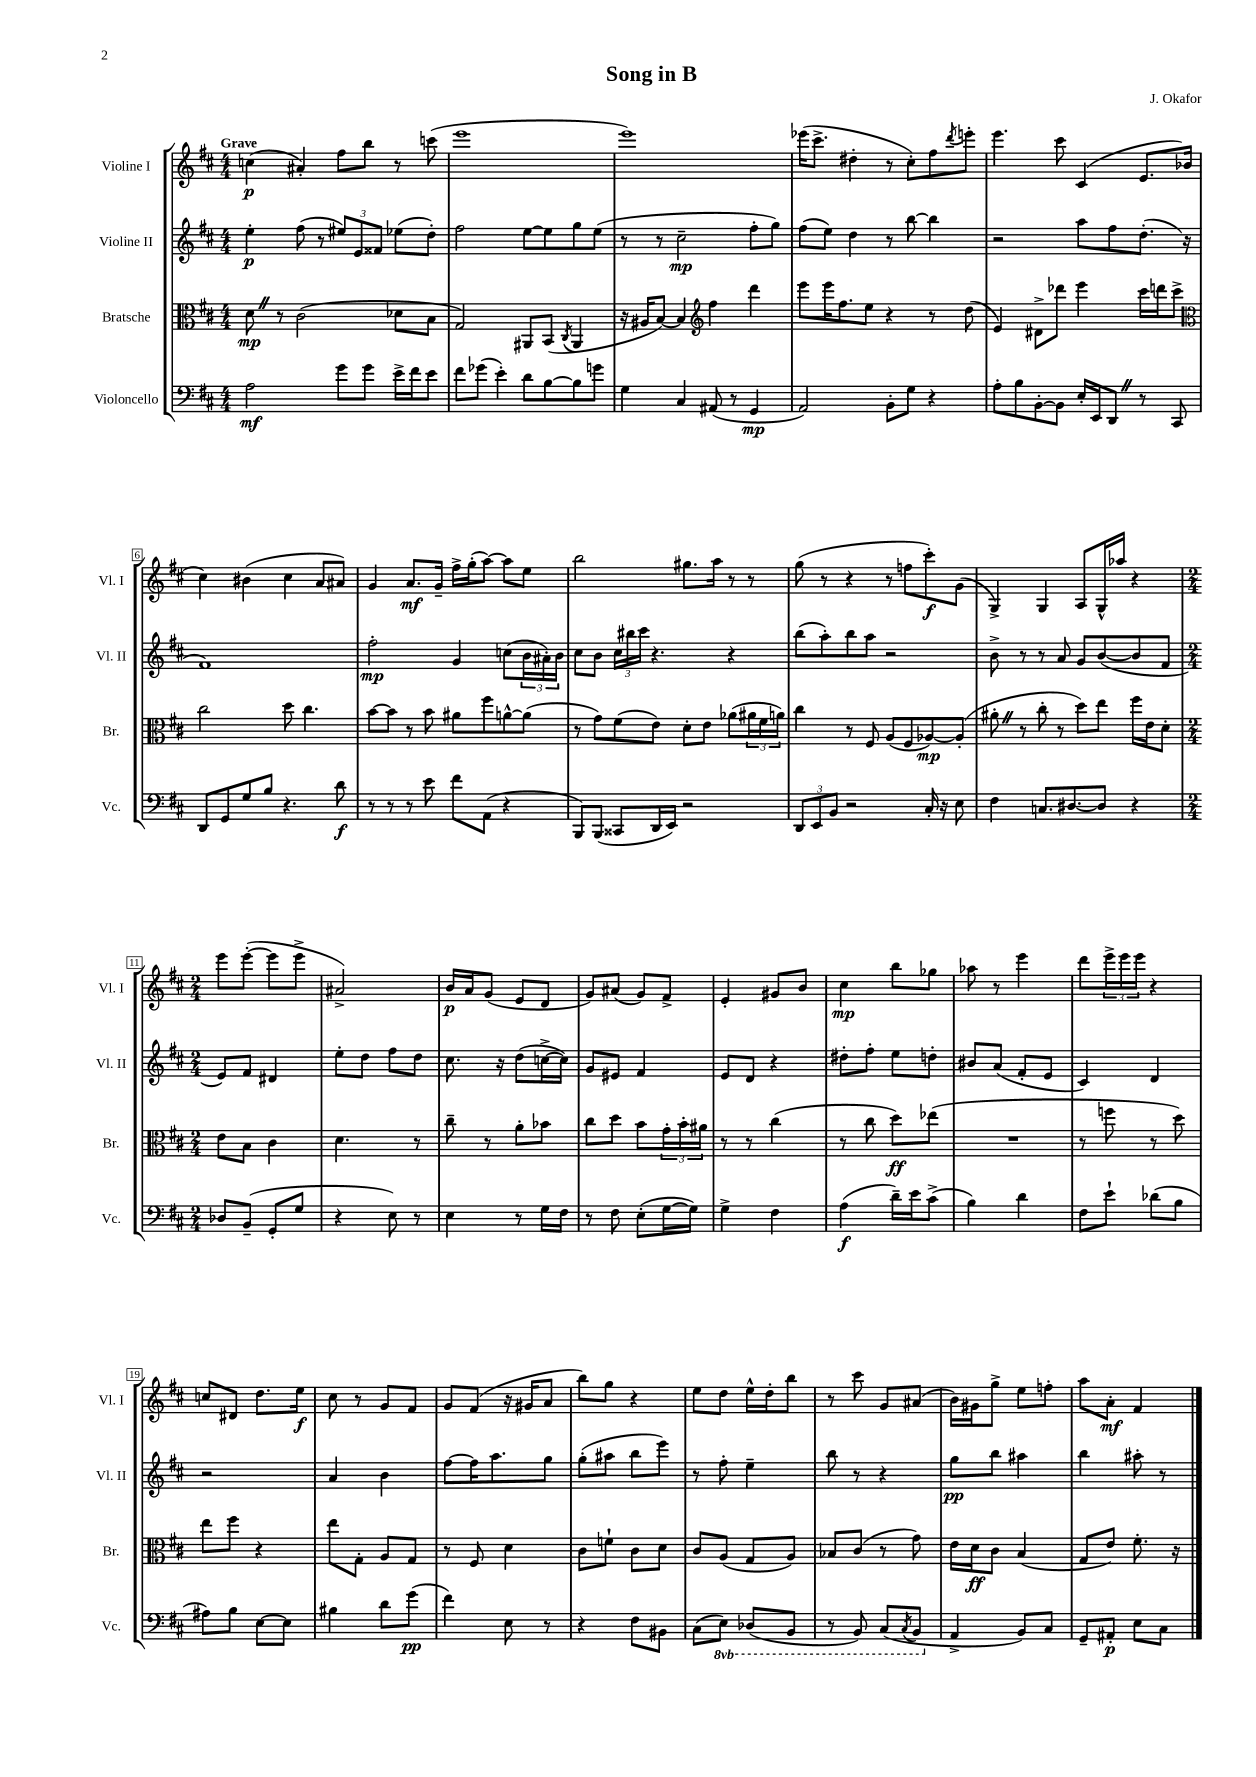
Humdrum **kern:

**kern	**dynam	**kern	**dynam	**kern	**dynam	**kern	**dynam
*part4	*part4	*part3	*part3	*part2	*part2	*part1	*part1
*staff4	*staff4	*staff3	*staff3	*staff2	*staff2	*staff1	*staff1
*I"Violoncello	*	*I"Bratsche	*	*I"Violine II	*	*I"Violine I	*
*I'Vc.	*	*I'Br.	*	*I'Vl. II	*	*I'Vl. I	*
*clefF4	*	*clefC3	*	*clefG2	*	*clefG2	*
*k[f#c#]	*	*k[f#c#]	*	*k[f#c#]	*	*k[f#c#]	*
*M4/4	*	*M4/4	*	*M4/4	*	*M4/4	*
=1	=1	=1	=1	=1	=1	=1	=1
!	!	!	!	!	!	!LO:TX:a:B:t=Grave	!
2A\	mf	8dZ\	mp	4ee'\	p	(4ccn\	p
.	.	8r	.	.	.	.	.
.	.	(2c#\	.	(8ff#\	.	4a#X'/)	.
.	.	.	.	8r	.	.	.
8g\L	.	.	.	12ee#X/L)	.	8ff#\L	.
.	.	.	.	12e/	.	.	.
8g\J	.	.	.	.	.	8bb\J	.
.	.	.	.	12f##X/J	.	.	.
16e^\LL	.	8d-X\L	.	(8ee-X\L	.	8r	.
16f#\J	.	.	.	.	.	.	.
8e\J	.	8B\J	.	8dd'\J)	.	(8cccn\	.
=2	=2	=2	=2	=2	=2	=2	=2
8f#\L	.	2G/)	.	2ff#\	.	1eee	.
(8g-X\J	.	.	.	.	.	.	.
4e'\)	.	.	.	.	.	.	.
8d\L	.	8AA#X/L	.	[8ee\L	.	.	.
[8B\	.	(8BB/J	.	8ee\]	.	.	.
.	.	8qC#/	.	.	.	.	.
8B\]	.	4AA#/	.	8gg\	.	.	.
8gn\J	.	.	.	(8ee\J	.	.	.
=3	=3	=3	=3	=3	=3	=3	=3
4G\	.	16r	.	8r	.	1eee)	.
.	.	16A#X/KL	.	.	.	.	.
.	.	[8B/J)	.	8r	.	.	.
4C#/	.	4B/]	.	2cc#~\	mp	.	.
*	*	*clefG2	*	*	*	*	*
(8AA#X/	.	4ff#\	.	.	.	.	.
8r	.	.	.	.	.	.	.
4GG/	mp	4ddd\	.	8ff#'\L	.	.	.
.	.	.	.	8gg\J)	.	.	.
=4	=4	=4	=4	=4	=4	=4	=4
2AA/)	.	8eee\L	.	(8ff#\L	.	(16eee-X\KL	.
.	.	.	.	.	.	8.ccc#^\J	.
.	.	16eee\K	.	8ee\J)	.	.	.
.	.	8.ff#\	.	.	.	.	.
.	.	.	.	4dd\	.	4dd#X'\	.
.	.	8ee\J	.	.	.	.	.
8BB'\L	.	4r	.	8r	.	8r	.
8G\J	.	.	.	[8bb\	.	8cc#'\L)	.
4r	.	8r	.	4bb\]	.	8ff#\	.
.	.	.	.	.	.	8qddd/	.
.	.	(8dd\	.	.	.	8eeen'\J	.
=5	=5	=5	=5	=5	=5	=5	=5
8A'\L	.	4e/)	.	2r	.	4.eee\	.
8B\	.	.	.	.	.	.	.
[8BB'\	.	8d#X^\L	.	.	.	.	.
8BB\J]	.	8ddd-X\J	.	.	.	8ccc#\	.
16E'/LL	.	4eee\	.	8aa\L	.	(4c#/	.
16EE/J	.	.	.	.	.	.	.
8DDZ/J	.	.	.	8ff#\	.	.	.
8r	.	16ccc#\LL	.	(8.dd'\J	.	8.e/L	.
.	.	16dddn\J	.	.	.	.	.
8CC#/	.	8ccc#^\J	.	.	.	.	.
.	.	.	.	16r	.	16b-X/Jk	.
!!LO:LB:g=z
=6	=6	=6	=6	=6	=6	=6	=6
*	*	*clefC3	*	*	*	*	*
8DD/L	.	2cc#\	.	1f#)	.	4cc#\)	.
8GG/	.	.	.	.	.	.	.
8G/	.	.	.	.	.	(4b#X\	.
8B/J	.	.	.	.	.	.	.
4.r	.	8dd\	.	.	.	4cc#\	.
.	.	4.cc#\	.	.	.	.	.
.	.	.	.	.	.	8a/L	.
8d\	f	.	.	.	.	8a#X/J)	.
=7	=7	=7	=7	=7	=7	=7	=7
8r	.	[8b\L	.	2ff#'\	mp	4g/	.
8r	.	8b\J]	.	.	.	.	.
8r	.	8r	.	.	.	8.a/L	mf
8e\	.	8b\	.	.	.	.	.
.	.	.	.	.	.	16g~/Jk	.
8f#\L	.	8a#X\L	.	4g/	.	16ff#^\LL	.
.	.	.	.	.	.	(16gg'\J	.
(8AA\J	.	8ff#\	.	.	.	[8aa\J)	.
4r	.	[8an^^\	.	(8ccn\L	.	8aa\L]	.
.	.	(8a\J]	.	24b\L	.	8ee\J	.
.	.	.	.	24a#X'\)	.	.	.
.	.	.	.	24b\JJ	.	.	.
=8	=8	=8	=8	=8	=8	=8	=8
8BBB/L)	.	8r	.	8cc#\L	.	2bb\	.
(8BBB/J	.	8g\L)	.	8b\J	.	.	.
8CC##X/L	.	(8f#\	.	24cc#\LL	.	.	.
.	.	.	.	24bb#X\	.	.	.
.	.	.	.	24ccc#\JJ	.	.	.
16DD/L	.	8e\J)	.	4.r	.	.	.
16EE/JJ)	.	.	.	.	.	.	.
2r	.	8d'\L	.	.	.	8.gg#X\L	.
.	.	8e\J	.	.	.	.	.
.	.	.	.	.	.	16aa\Jk	.
.	.	(8a-X\L	.	4r	.	8r	.
.	.	24a#X\L	.	.	.	8r	.
.	.	24f#\	.	.	.	.	.
.	.	24an\JJ)	.	.	.	.	.
=9	=9	=9	=9	=9	=9	=9	=9
12DD/L	.	4cc#\	.	(8bb\L	.	(8gg\	.
12EE/	.	.	.	.	.	.	.
.	.	.	.	8aa'\)	.	8r	.
12BB/J	.	.	.	.	.	.	.
2r	.	8r	.	8bb\	.	4r	.
.	.	8F#/	.	8aa\J	.	.	.
.	.	(8A/L	.	2r	.	8r	.
.	.	8F#/	.	.	.	8ffn\L	.
16C#'/	.	[8A-X/)	mp	.	.	8ccc#'\)	f
16r	.	.	.	.	.	.	.
8E\	.	(8A-'/J]	.	.	.	(8g\J	.
=10	=10	=10	=10	=10	=10	=10	=10
4F#\	.	8a#X'Z\	.	8b^\	.	4G^/)	.
.	.	8r	.	8r	.	.	.
8.Cn/L	.	8cc#'\	.	8r	.	4G/	.
.	.	8r	.	8a/	.	.	.
[8.D#X/	.	.	.	.	.	.	.
.	.	8dd\L)	.	8g/L	.	8A/L	.
8D#/J]	.	8ee\J	.	([8b/	.	16G^^/L	.
.	.	.	.	.	.	16aa-X/JJ	.
4r	.	16ff#\LL	.	8b/]	.	4r	.
.	.	16e\J	.	.	.	.	.
.	.	8d'\J	.	8f#/J	.	.	.
!!LO:LB:g=z
=11	=11	=11	=11	=11	=11	=11	=11
*M2/4	*	*M2/4	*	*M2/4	*	*M2/4	*
8D-X/L	.	8e\L	.	8e/L)	.	8eee\L	.
(8BB~/J	.	8B\J	.	8f#/J	.	([8eee'\J	.
8GG'/L	.	4c#\	.	4d#X/	.	8eee\L]	.
8G/J	.	.	.	.	.	8eee^\J	.
=12	=12	=12	=12	=12	=12	=12	=12
4r	.	4.d\	.	8ee'\L	.	2a#X^/)	.
.	.	.	.	8dd\J	.	.	.
8E\)	.	.	.	8ff#\L	.	.	.
8r	.	8r	.	8dd\J	.	.	.
=13	=13	=13	=13	=13	=13	=13	=13
4E\	.	8cc#~\	.	8.cc#\	.	16b/LL	p
.	.	.	.	.	.	16a/J	.
.	.	8r	.	.	.	(8g/J	.
.	.	.	.	16r	.	.	.
8r	.	8a'\L	.	(8dd\L	.	8e/L	.
16G\LL	.	8b-X\J	.	[16ccn^\L	.	8d/J	.
16F#\JJ	.	.	.	16cc\JJ])	.	.	.
=14	=14	=14	=14	=14	=14	=14	=14
8r	.	8cc#\L	.	8g/L	.	8g/L)	.
8F#\	.	8dd\J	.	8e#X/J	.	(8a#X/J	.
(8E'\L	.	8b\L	.	4f#/	.	8g/L)	.
[16G\L	.	24g'\L	.	.	.	8f#^/J	.
.	.	24b'\	.	.	.	.	.
16G\JJ])	.	.	.	.	.	.	.
.	.	24a#X\JJ	.	.	.	.	.
=15	=15	=15	=15	=15	=15	=15	=15
4G^\	.	8r	.	8e/L	.	4e'/	.
.	.	8r	.	8d/J	.	.	.
4F#\	.	(4cc#\	.	4r	.	8g#X/L	.
.	.	.	.	.	.	8b/J	.
=16	=16	=16	=16	=16	=16	=16	=16
(4A\	f	8r	.	8dd#X'\L	.	4cc#\	mp
.	.	8cc#\	.	8ff#'\J	.	.	.
16d~\LL)	.	8dd\L)	ff	8ee\L	.	8bb\L	.
16e\J	.	.	.	.	.	.	.
(8c#^\J	.	(8ee-X\J	.	8ddn'\J	.	8gg-X\J	.
=17	=17	=17	=17	=17	=17	=17	=17
4B\)	.	2r	.	8b#X/L	.	8aa-X\	.
.	.	.	.	(8a/J	.	8r	.
4d\	.	.	.	8f#'/L	.	4eee\	.
.	.	.	.	8e/J	.	.	.
=18	=18	=18	=18	=18	=18	=18	=18
8F#\L	.	8r	.	4c#/)	.	8ddd\L	.
8e`\J	.	8ffn\	.	.	.	24eee^\L	.
.	.	.	.	.	.	24eee\	.
.	.	.	.	.	.	24eee\JJ	.
(8d-X\L	.	8r	.	4d/	.	4r	.
8B\J	.	8dd\)	.	.	.	.	.
!!LO:LB:g=z
=19	=19	=19	=19	=19	=19	=19	=19
8A#X\L)	.	8ee\L	.	2r	.	8ccn/L	.
8B\J	.	8ff#\J	.	.	.	8d#X/J	.
[8E\L	.	4r	.	.	.	8.dd\L	.
8E\J]	.	.	.	.	.	.	.
.	.	.	.	.	.	16ee\Jk	f
=20	=20	=20	=20	=20	=20	=20	=20
4B#X\	.	8ee\L	.	4a/	.	8cc#\	.
.	.	8G'\J	.	.	.	8r	.
8d\L	.	8A/L	.	4b\	.	8g/L	.
(8g\J	pp	8G/J	.	.	.	8f#/J	.
=21	=21	=21	=21	=21	=21	=21	=21
4f#\)	.	8r	.	[8ff#\L	.	8g/L	.
.	.	8F#/	.	16ff#\K]	.	(8f#/J	.
.	.	.	.	8.aa\	.	.	.
8E\	.	4d\	.	.	.	16r	.
.	.	.	.	.	.	16g#X/KL	.
8r	.	.	.	8gg\J	.	8a/J	.
=22	=22	=22	=22	=22	=22	=22	=22
4r	.	8c#\L	.	(8gg'\L	.	8bb\L)	.
.	.	8fn`\J	.	8aa#X\J	.	8gg\J	.
8F#\L	.	8c#\L	.	8bb\L	.	4r	.
8BB#X\J	.	8d\J	.	8eee\J)	.	.	.
=23	=23	=23	=23	=23	=23	=23	=23
(8C#\L	.	8c#/L	.	8r	.	8ee\L	.
*8ba	*	*	*	*	*	*	*
8EE\J)	.	(8A/J	.	8ff#'\	.	8dd\J	.
(8DD-X/L	.	8G/L	.	4ee~\	.	16ee^^\LL	.
.	.	.	.	.	.	16dd'\J	.
8BBB/J	.	8A/J)	.	.	.	8bb\J	.
=24	=24	=24	=24	=24	=24	=24	=24
8r	.	8B-X/L	.	8bb\	.	8r	.
8BBB/)	.	(8c#/J	.	8r	.	8ccc#\	.
(8CC#/L	.	8r	.	4r	.	8g/L	.
8qCC#/	.	.	.	.	.	.	.
8BBB/J	.	8g\)	.	.	.	(8a#X/J	.
=25	=25	=25	=25	=25	=25	=25	=25
*X8ba	*	*	*	*	*	*	*
4AA^/	.	16e\LL	.	8gg\L	pp	16b\LL)	.
.	.	16d\J	ff	.	.	16g#X\J	.
.	.	8c#\J	.	8bb\J	.	8gg^\J	.
8BB/L)	.	(4B/	.	4aa#X\	.	8ee\L	.
8C#/J	.	.	.	.	.	8ffn'\J	.
=26	=26	=26	=26	=26	=26	=26	=26
8GG~/L	.	8G/L	.	4bb\	.	8aa\L	.
8AA#X'/J	p	8e/J)	.	.	.	8a'\J	mf
8E\L	.	8.f#'\	.	8aa#X'\	.	4f#/	.
8C#\J	.	.	.	8r	.	.	.
.	.	16r	.	.	.	.	.
==	==	==	==	==	==	==	==
*-	*-	*-	*-	*-	*-	*-	*-
